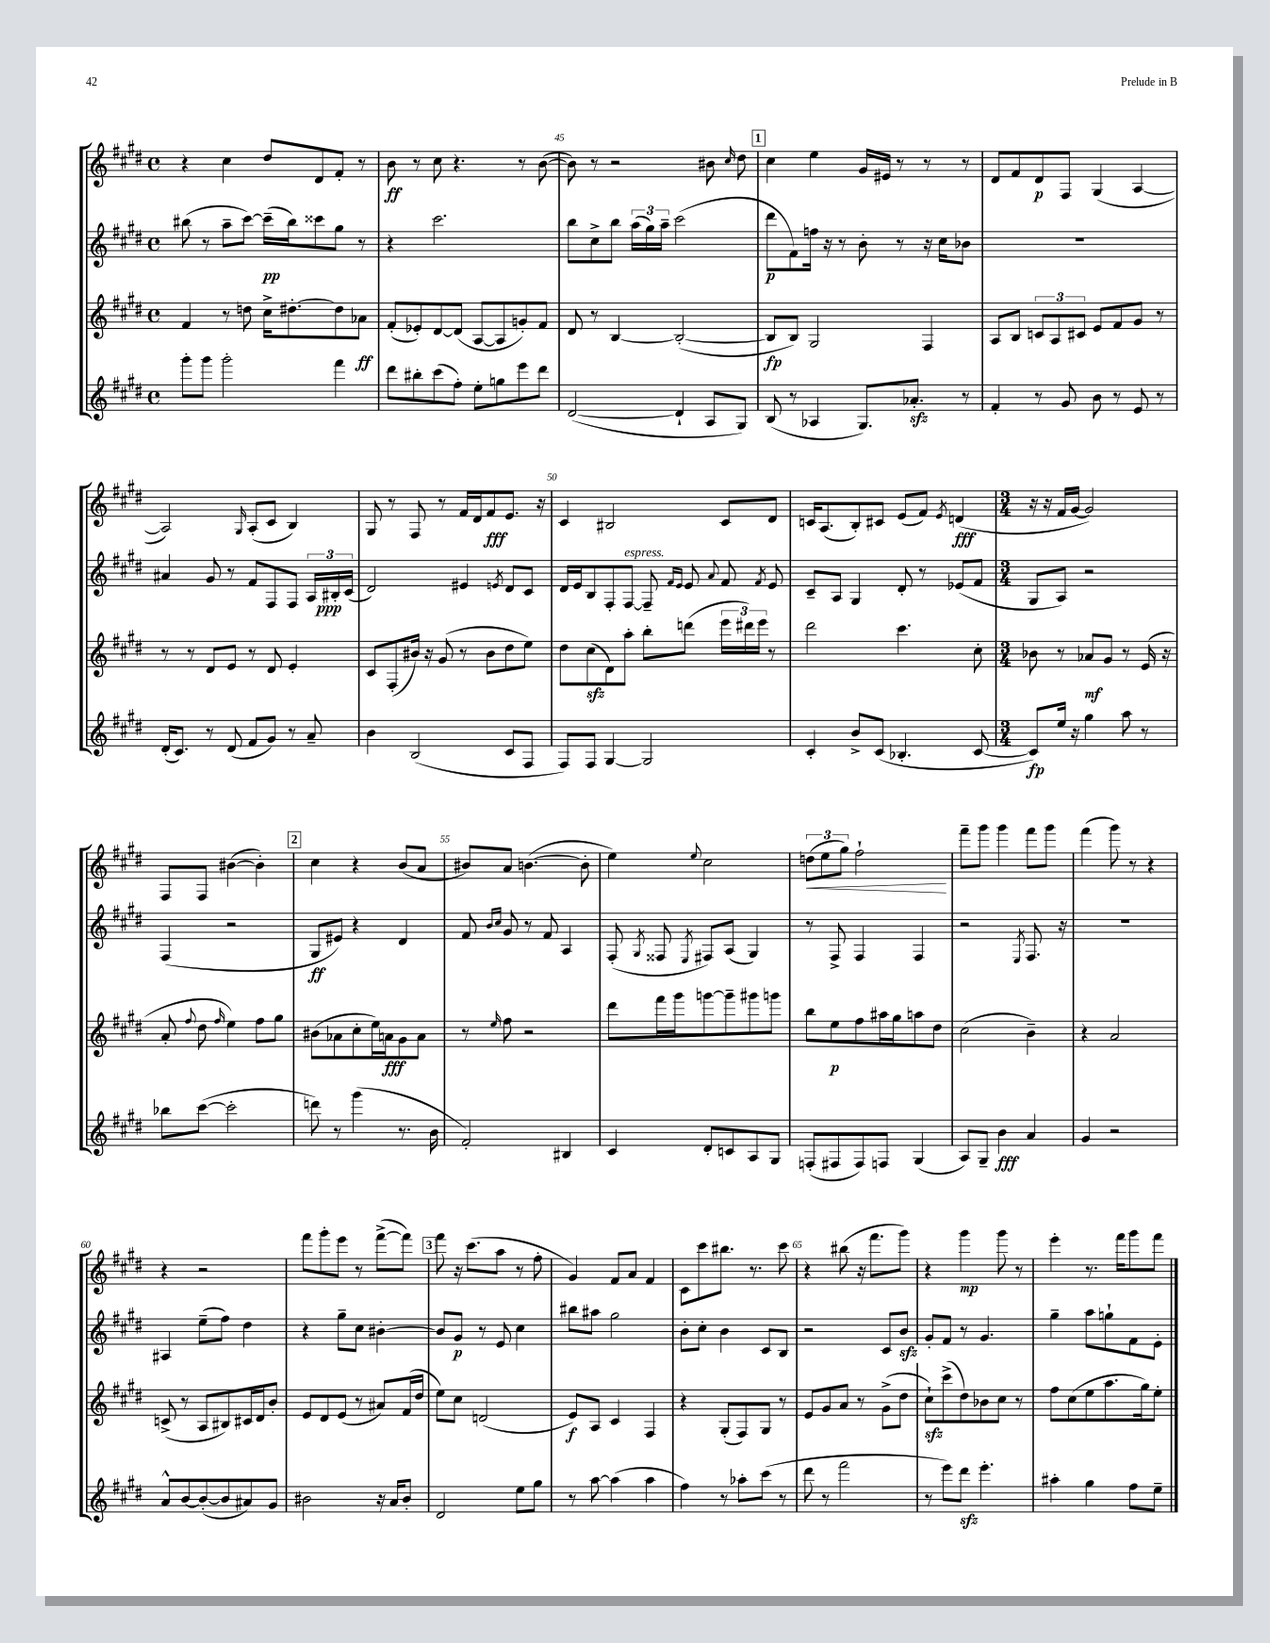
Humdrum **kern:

**kern	**kern	**kern	**kern
*staff4	*staff3	*staff2	*staff1
*clefG2	*clefG2	*clefG2	*clefG2
*k[f#c#g#d#]	*k[f#c#g#d#]	*k[f#c#g#d#]	*k[f#c#g#d#]
*M4/4	*M4/4	*M4/4	*M4/4
*met(c)	*met(c)	*met(c)	*met(c)
8ggg#'	4f#	(8bb#	4r
8ggg#	.	8r	.
2ggg#'	8r	8aa~	4cc#
.	8dd	[8ccc#)	.
.	16cc#^	(16ccc#~]	8dd#
.	[8.dd#'	16bb#)	.
.	.	8ccc##	8d#
4fff#	8dd#]	8gg#	8f#'
.	8a-	8r	8r
=	=	=	=
8ddd#	(8f#'	4r	8b
8bb#'	8e-')	.	8r
(8ccc#	[8d#	2.ccc#	8cc#
8ff#')	(8d#]	.	4.r
8ee'	[8A	.	.
8gg	8A]	.	.
8eee	8g')	.	8r
8ddd#	8f#	.	([8b
=	=	=	=
([2d#	8d#	8bb	8b])
.	8r	8cc#^	8r
.	[4B	8bb	2r
.	.	(24aa	.
.	.	24gg#)	.
.	.	24aa~	.
4d#`]	(2B'_	(2ccc#	.
8A	.	.	8b#
.	.	.	16qqcc#
8G#)	.	.	8dd#
=	=	=	=
(8B	8B]	8ddd#	4cc#
8r	8B)	8f#)	.
4A-	2G#	16ff	4ee
.	.	16r	.
.	.	8r	.
8.G#)	.	8b'	16g#
.	.	.	16e#
.	.	8r	8r
8.a-'	.	.	.
.	4F#	16r	8r
.	.	16cc#	.
8r	.	8b-	8r
=	=	=	=
4f#'	8A	1r	8d#
.	8B	.	8f#
8r	12c	.	8d#
.	12A	.	.
8g#	.	.	8F#
.	12c#	.	.
8b	8e	.	(4G#
8r	8f#	.	.
8e	8g#	.	[4A
8r	8r	.	.
=	=	=	=
(16d#'	8r	4a#	2A])
8.c#)	.	.	.
.	8r	.	.
8r	8d#	8g#	.
(8d#	8e	8r	.
.	.	.	16qqG#
8f#	8r	8f#	(8A'
8g#)	8d#	8F#	8c#
8r	4e'	8F#	4B)
8a~	.	24A	.
.	.	24B#'	.
.	.	(24c#	.
=	=	=	=
4b	8c#	2d#)	8G#
.	(8F#'	.	8r
(2B	16b#)	.	8F#
.	16r	.	.
.	(8g#	.	8r
.	8r	4e#	16f#
.	.	.	16d#
.	8b#	.	8f#
.	.	8qe	.
8c#	8dd#	8d#	8.e
8F#	8ee)	8c#	.
.	.	.	16r
=	=	=	=
8F#)	8dd#	16d#	4c#
.	.	16e	.
8F#	(8cc#	8B	.
[4G#	8d#)	8F#'	2B#
.	8aa'	[8F#	.
2G#]	8bb'	8F#~]	.
.	.	16qqf#	.
.	.	16qqe	.
.	(8ddd	8e	.
.	.	8qqa	.
.	24eee	8f#	8c#
.	24ddd#)	.	.
.	24eee	.	.
.	.	8qf#	.
.	8r	8e	8d#
=	=	=	=
4c#'	2ddd#	8c#~	16c
.	.	.	(8.A
.	.	8A	.
8b^	.	4G#	8B')
(8c#	.	.	8c#
4.B-'	4.ccc#	8d#'	(8e
.	.	8r	8f#)
.	.	.	8qe
.	.	(8e-	(4d
[8c#	8cc#'	8f#	.
=	=	=	=
*M3/4	*M3/4	*M3/4	*M3/4
8c#])	8b-	8G#	16r
.	.	.	16r
16ee	8r	8A)	16f#
16r	.	.	[16g#
4gg#	8a-	2r	2g#])
.	8g#	.	.
8aa	8r	.	.
8r	(16e	.	.
.	16r	.	.
=	=	=	=
8bb-	8a'	(4F#	8F#
.	8qqff#	.	.
([8ccc#	8dd#	.	8F#
.	16qqff#	.	.
2ccc#']	4ee)	2r	([4b#
.	8ff#	.	4b#'])
.	8gg#	.	.
=	=	=	=
8ddd)	(8b#	8G#	4cc#
8r	8a-	8e#)	.
(4ggg#	8cc#'	4r	4r
.	16ee)	.	.
.	16a	.	.
8.r	8g#	4d#	(8b
.	8a	.	8a
16b	.	.	.
=	=	=	=
2f#')	8r	8f#	8b#)
.	.	16qqb	.
.	16qqee	16qqcc#	.
.	8ff#	8g#	8a
.	2r	8r	([4.b
.	.	8f#	.
4B#	.	4A	.
.	.	.	8b']
=	=	=	=
4c#	8ddd#	(8F#'	4ee)
.	.	8qG#	.
.	16fff#	8F##	.
.	16ggg#	.	.
.	.	8qE	8qqee
8d#'	[8ggg	8F#)	2cc#
8c	8ggg~]	(8A	.
8A	8ggg#	4G#)	.
8G#	8ggg	.	.
=	=	=	=
(8F'	8bb	8r	(12dd
.	.	.	12ee
8F#	8ee	8F#^	.
.	.	.	12gg#)
8F#)	8ff#	4F#	2ff#`
8F	16aa#	.	.
.	16gg#	.	.
(4G#	8aa	4F#	.
.	8dd#	.	.
=	=	=	=
8A)	(2cc#	2r	8fff#~
8G#~	.	.	8ggg#
4b	.	.	4ggg#
.	.	8qE	.
4a	4b~)	8.F#	8fff#
.	.	.	8ggg#
.	.	16r	.
=	=	=	=
4g#	4r	2.r	(4fff#
2r	2a	.	8ggg#)
.	.	.	8r
.	.	.	4r
=	=	=	=
8a^^	(8c^	4A#	4r
[8b	8r	.	.
(8b'_	8A	(8ee~	2r
8b]	8B#)	8ff#)	.
8a#)	16c#	4dd#	.
.	16d#	.	.
8g#	8b'	.	.
=	=	=	=
2b#	8e	4r	8fff#
.	8d#	.	8ggg#'
.	(8e	8gg#~	8eee
.	8r	8cc#	8r
16r	8a#)	[4b#'	([8fff#^
16a	.	.	.
8b#'	(16f#	.	8fff#])
.	16dd#	.	.
=	=	=	=
2d#	8ee)	8b#]	8fff#
.	8cc#	8g#	16r
.	.	.	(8.ccc#
.	(2d	8r	.
.	.	8e	8aa
8ee	.	4cc#	8r
8gg#	.	.	8ff#'
=	=	=	=
8r	8e)	8bb#	4g#)
[8aa	8A	8aa#	.
(4aa]	4c#	2gg#	8f#
.	.	.	8a
4aa	4F#	.	4f#
=	=	=	=
4ff#)	4r	8b'	8c#
.	.	8cc#'	8ccc#
8r	(8G#'	4b	8.bb#
8aa-'	8F#)	.	.
.	.	.	8.r
(8ccc#	8G#	8c#	.
8r	8r	8B	8ccc#
=	=	=	=
8ddd#	8e	2r	4r
8r	8g#	.	.
2fff#	8a	.	(8bb#
.	8r	.	16r
.	.	.	8.fff#
.	(8g#^	8c#	.
.	8dd#	8b	8ggg#)
=	=	=	=
8r	8cc#`)	8g#'	4r
8eee)	(8ccc#^	8f#	.
8ddd#	8dd#)	8r	4ggg#
4.eee'	8b-	4.g#	.
.	8cc#	.	8ggg#
.	8r	.	8r
=	=	=	=
4aa#'	8ff#	4gg#~	4eee'
.	(8cc#	.	.
4gg#	8ee	8aa	8.r
.	8.aa	8gg`	.
.	.	.	16fff#
8ff#	.	8f#	8ggg#
.	16gg#)	.	.
8ee~	8ee'	8e'	8fff#
==	==	==	==
*-	*-	*-	*-
